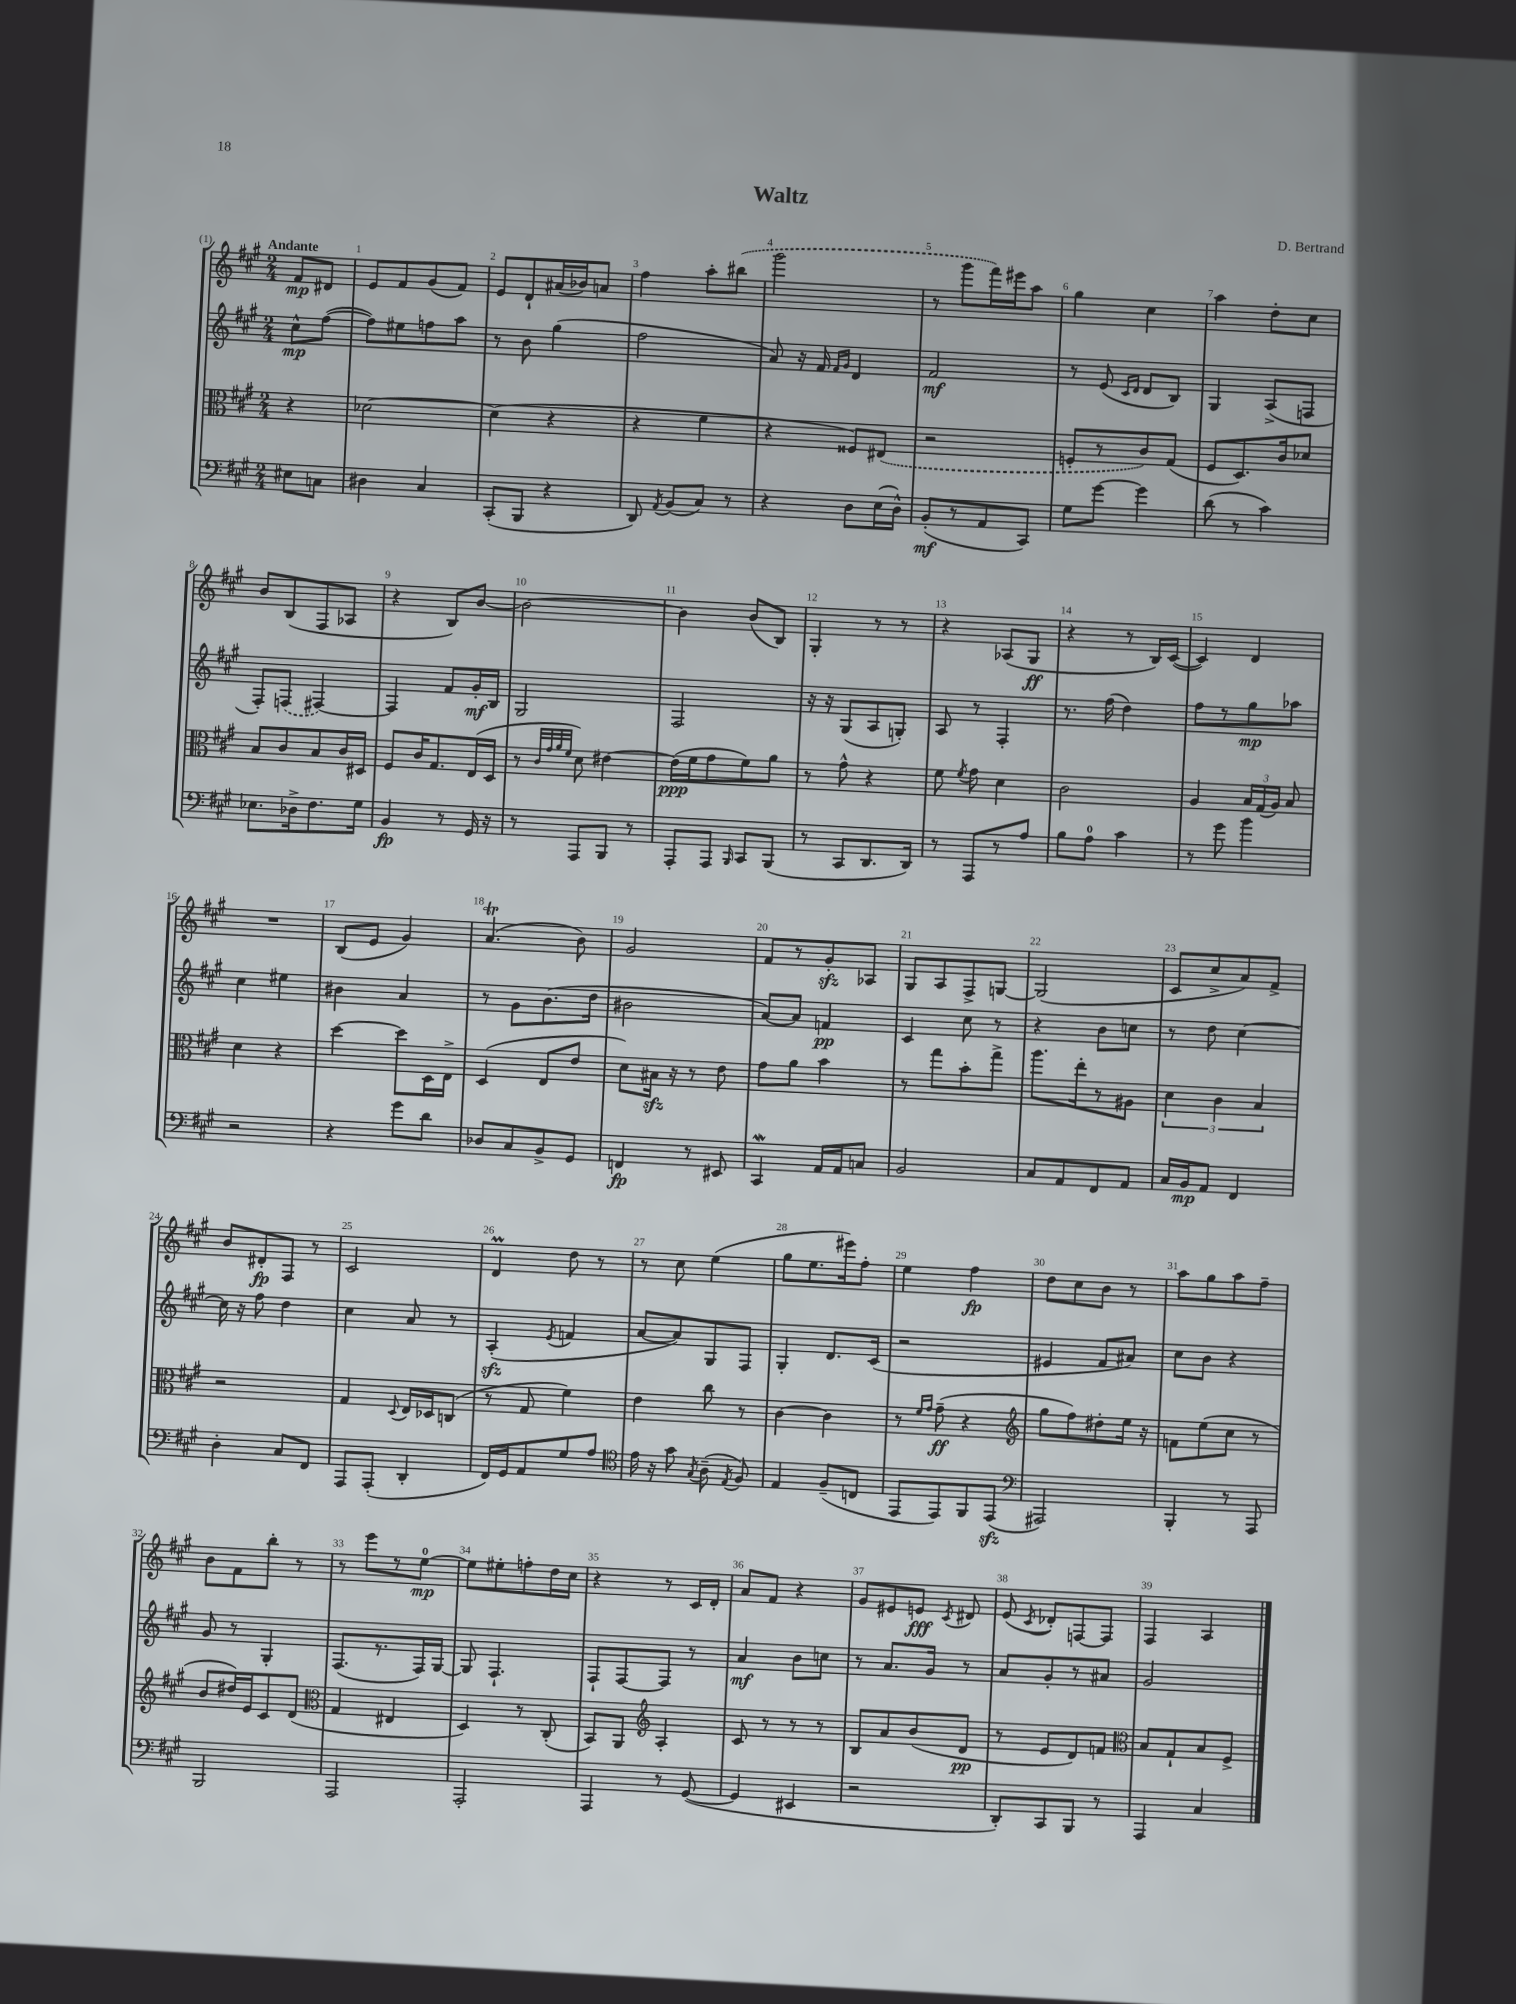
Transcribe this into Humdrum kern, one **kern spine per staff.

**kern	**kern	**kern	**kern
*staff4	*staff3	*staff2	*staff1
*clefF4	*clefC3	*clefG2	*clefG2
*k[f#c#g#]	*k[f#c#g#]	*k[f#c#g#]	*k[f#c#g#]
*M2/4	*M2/4	*M2/4	*M2/4
8E#	4r	8cc#^^	8f#
8C	.	([8ff#	8d#
=	=	=	=
4D#	[2d-	8ff#])	8e
.	.	8ee#	8f#
4C#	.	8ff	(8g#
.	.	8aa	8f#)
=	=	=	=
(8CC#'	(4d-]	8r	8e
8BBB	.	8b	8d`
4r	4r	(4gg#	(16a#
.	.	.	16b-)
.	.	.	8a
=	=	=	=
8DD)	4r	2ff#	4ff#
8qAA	.	.	.
(8BB	.	.	.
8C#)	4f#	.	8aa'
8r	.	.	(8bb#
=	=	=	=
4r	4r	8a)	2ggg#
.	.	16r	.
.	.	16f#	.
.	.	16qqf#	.
.	.	16qqg#	.
8D	8F##)	4d	.
(16E	(8E#	.	.
16D^^)	.	.	.
=	=	=	=
(8BB'	2r	2f#	8r
8r	.	.	8ggg#
8AA	.	.	16fff#)
.	.	.	16eee#
8CC#)	.	.	8aa
=	=	=	=
8G#	8F'	8r	4gg#
[8g#	8r	(8e	.
.	.	16qqc#	.
.	.	16qqd	.
4g#]	8c#)	8d	4cc#
.	(8G#	8B)	.
=	=	=	=
(8d	8F#	4G#	4aa
8r	8.D)	.	.
4c#)	.	(8A^	8dd'
.	16c#	.	.
.	8d-	8F	8cc#
=	=	=	=
8.E-	8B	8F#')	8b
.	8c#	(8F	(8B
16D-^	.	.	.
8.F#	8B	[4F#)	8F#
.	16c#	.	8A-
16G#	16D#	.	.
=	=	=	=
4BB	8F#	4F#]	4r
.	16c#	.	.
.	8.G#	.	.
8r	.	8f#	8B)
16GG#	(16E	16g#'	[8b
16r	16D	16B	.
=	=	=	=
8r	8r	2G#	2b_
.	32qqc#	.	.
.	32qqg#	.	.
.	32qqa	.	.
.	32qqf#	.	.
8AAA	8d)	.	.
8BBB	[4e#	.	.
8r	.	.	.
=	=	=	=
8AAA'	(16e#]	2F#	4b]
.	16f#	.	.
8AAA	8g#	.	.
16qqBBB	.	.	.
8CC#	8f#)	.	(8b
(8BBB	8a	.	8B)
=	=	=	=
8r	8r	16r	4G#'
.	.	16r	.
8CC#	8g#^^	(8G#	.
8.DD	4r	8A	8r
.	.	8G')	8r
16DD)	.	.	.
=	=	=	=
8r	8f#	8A	4r
.	8qf#	.	.
8AAA	8g#	8r	.
8r	4d	4F#'	(8A-
8A	.	.	8G#
=	=	=	=
8B	2c#	8.r	4r
8A	.	.	.
.	.	(16ff#	.
4c#	.	4dd)	8r
.	.	.	16B)
.	.	.	([16c#
=	=	=	=
8r	4A	8ff#	4c#])
8g#	.	8r	.
4b	24B	8gg#	4d
.	(24G#	.	.
.	24A)	.	.
.	8B	8aa-	.
=	=	=	=
2r	4d	4cc#	2r
.	4r	4ee#	.
=	=	=	=
4r	[4dd	4b#	(8B
.	.	.	8e
8g#	8dd]	4a	4g#)
8d	16D	.	.
.	16E^	.	.
=	=	=	=
8D-	(4D	8r	(4.a
8C#	.	8g#	.
8BB^	8E	(8.b	.
8GG#	8e	.	8b)
.	.	16dd	.
=	=	=	=
4FF	8d)	2b#	2g#
.	16B#	.	.
.	16r	.	.
8r	8r	.	.
8EE#	8e	.	.
=	=	=	=
4CC#	8g#	[8a)	8f#
.	8a	8a]	8r
16AA	4b	4f	8g#'
16AA	.	.	.
8C	.	.	8A-
=	=	=	=
2BB	8r	4c#	8G#
.	8gg#	.	8A
.	8b'	8cc#	8F#^
.	8gg#^	8r	[8G
=	=	=	=
8C#	8.aa	4r	(2G]
8AA	.	.	.
.	16ee'	.	.
8FF#	8r	8b	.
8AA	8A#	8cc	.
=	=	=	=
16C#	6d	8r	8c#
16BB	.	.	.
8AA	.	8dd	8cc#^
.	6c#	.	.
4FF#	.	[4cc#	8a)
.	6B	.	.
.	.	.	8f#^
=	=	=	=
4D'	2r	16cc#]	8b
.	.	16r	.
.	.	8ff#	8d#'
8C#	.	4dd	8F#
8FF#	.	.	8r
=	=	=	=
8AAA	4G#	4cc#	2c#
(8AAA'	.	.	.
.	8qqD	.	.
4DD'	16E	8a	.
.	16D-	.	.
.	(8C	8r	.
=	=	=	=
16FF#)	8r	(4A'	4d
16GG#	.	.	.
8AA	8G#	.	.
.	.	8qe	.
8G#	4f#)	4f	8dd
8A	.	.	8r
=	=	=	=
*clefC4	*	*	*
16e	4e	[8a	8r
16r	.	.	.
8g#	.	8a])	8cc#
8qG#	.	.	.
(8A~	8cc#	8G#	(4ee
8qE	.	.	.
8F#)	8r	8F#	.
=	=	=	=
4E	[4c#	4G#'	8gg#
.	.	.	8.ee
(8F#~	4c#]	8.d	.
.	.	.	16eee#)
8C	.	.	8ff#'
.	.	(16c#	.
=	=	=	=
8EE	8r	2r	4ee
.	16qqf#	.	.
.	16qqg#	.	.
8EE)	(8g#~	.	.
8FF#	4r	.	4ff#
(8EE	.	.	.
=	=	=	=
*clefF4	*clefG2	*	*
2AAA#)	8gg#	4e#	8dd
.	8ff#)	.	8cc#
.	8dd#'	8f#	8b
.	16ee	8a#)	8r
.	16r	.	.
=	=	=	=
4BBB'	8f	8cc#	8aa
.	(8ee	8b	8gg#
8r	8cc#	4r	8aa
8AAA	8r	.	8ff#~
=	=	=	=
2BBB	8b	8g#	8b
.	16dd#)	8r	8f#
.	16e	.	.
.	8c#	4G#'	8bb'
.	(8d	.	8r
=	=	=	=
*	*clefC3	*	*
2AAA	4G#	(8.F#	8r
.	.	.	8eee
.	.	8.r	.
.	4E#	.	8r
.	.	16F#)	[8ee
.	.	[16G#	.
=	=	=	=
2AAA'	4D)	8G#]	8ee]
.	.	4.F#`	8ee#'
.	8r	.	8ff'
.	(8C#'	.	16dd
.	.	.	16cc#
=	=	=	=
4AAA	8BB)	8F#`	4r
.	8AA	[8F#	.
*	*clefG2	*	*
8r	4A'	8F#]	8r
([8GG#	.	8r	16c#
.	.	.	16d'
=	=	=	=
4GG#]	8c#	4a	8a
.	8r	.	8f#
4EE#	8r	8b	4r
.	8r	8cc	.
=	=	=	=
2r	8B	8r	8g#
.	8a	8.a	8e#
.	(8b	.	8e
.	.	16g#	.
.	.	.	8qc#
.	8d	8r	8d#
=	=	=	=
8DD')	8r	8a	(8e
.	.	.	8qc#
8CC#	8e	8g#'	8d-')
8BBB	8d)	8r	[8F
8r	8f	8a#	8F]
=	=	=	=
*	*clefC3	*	*
4AAA	8B	2g#	4F#
.	8G#`	.	.
4C#	8B	.	4A
.	8F#^	.	.
==	==	==	==
*-	*-	*-	*-
